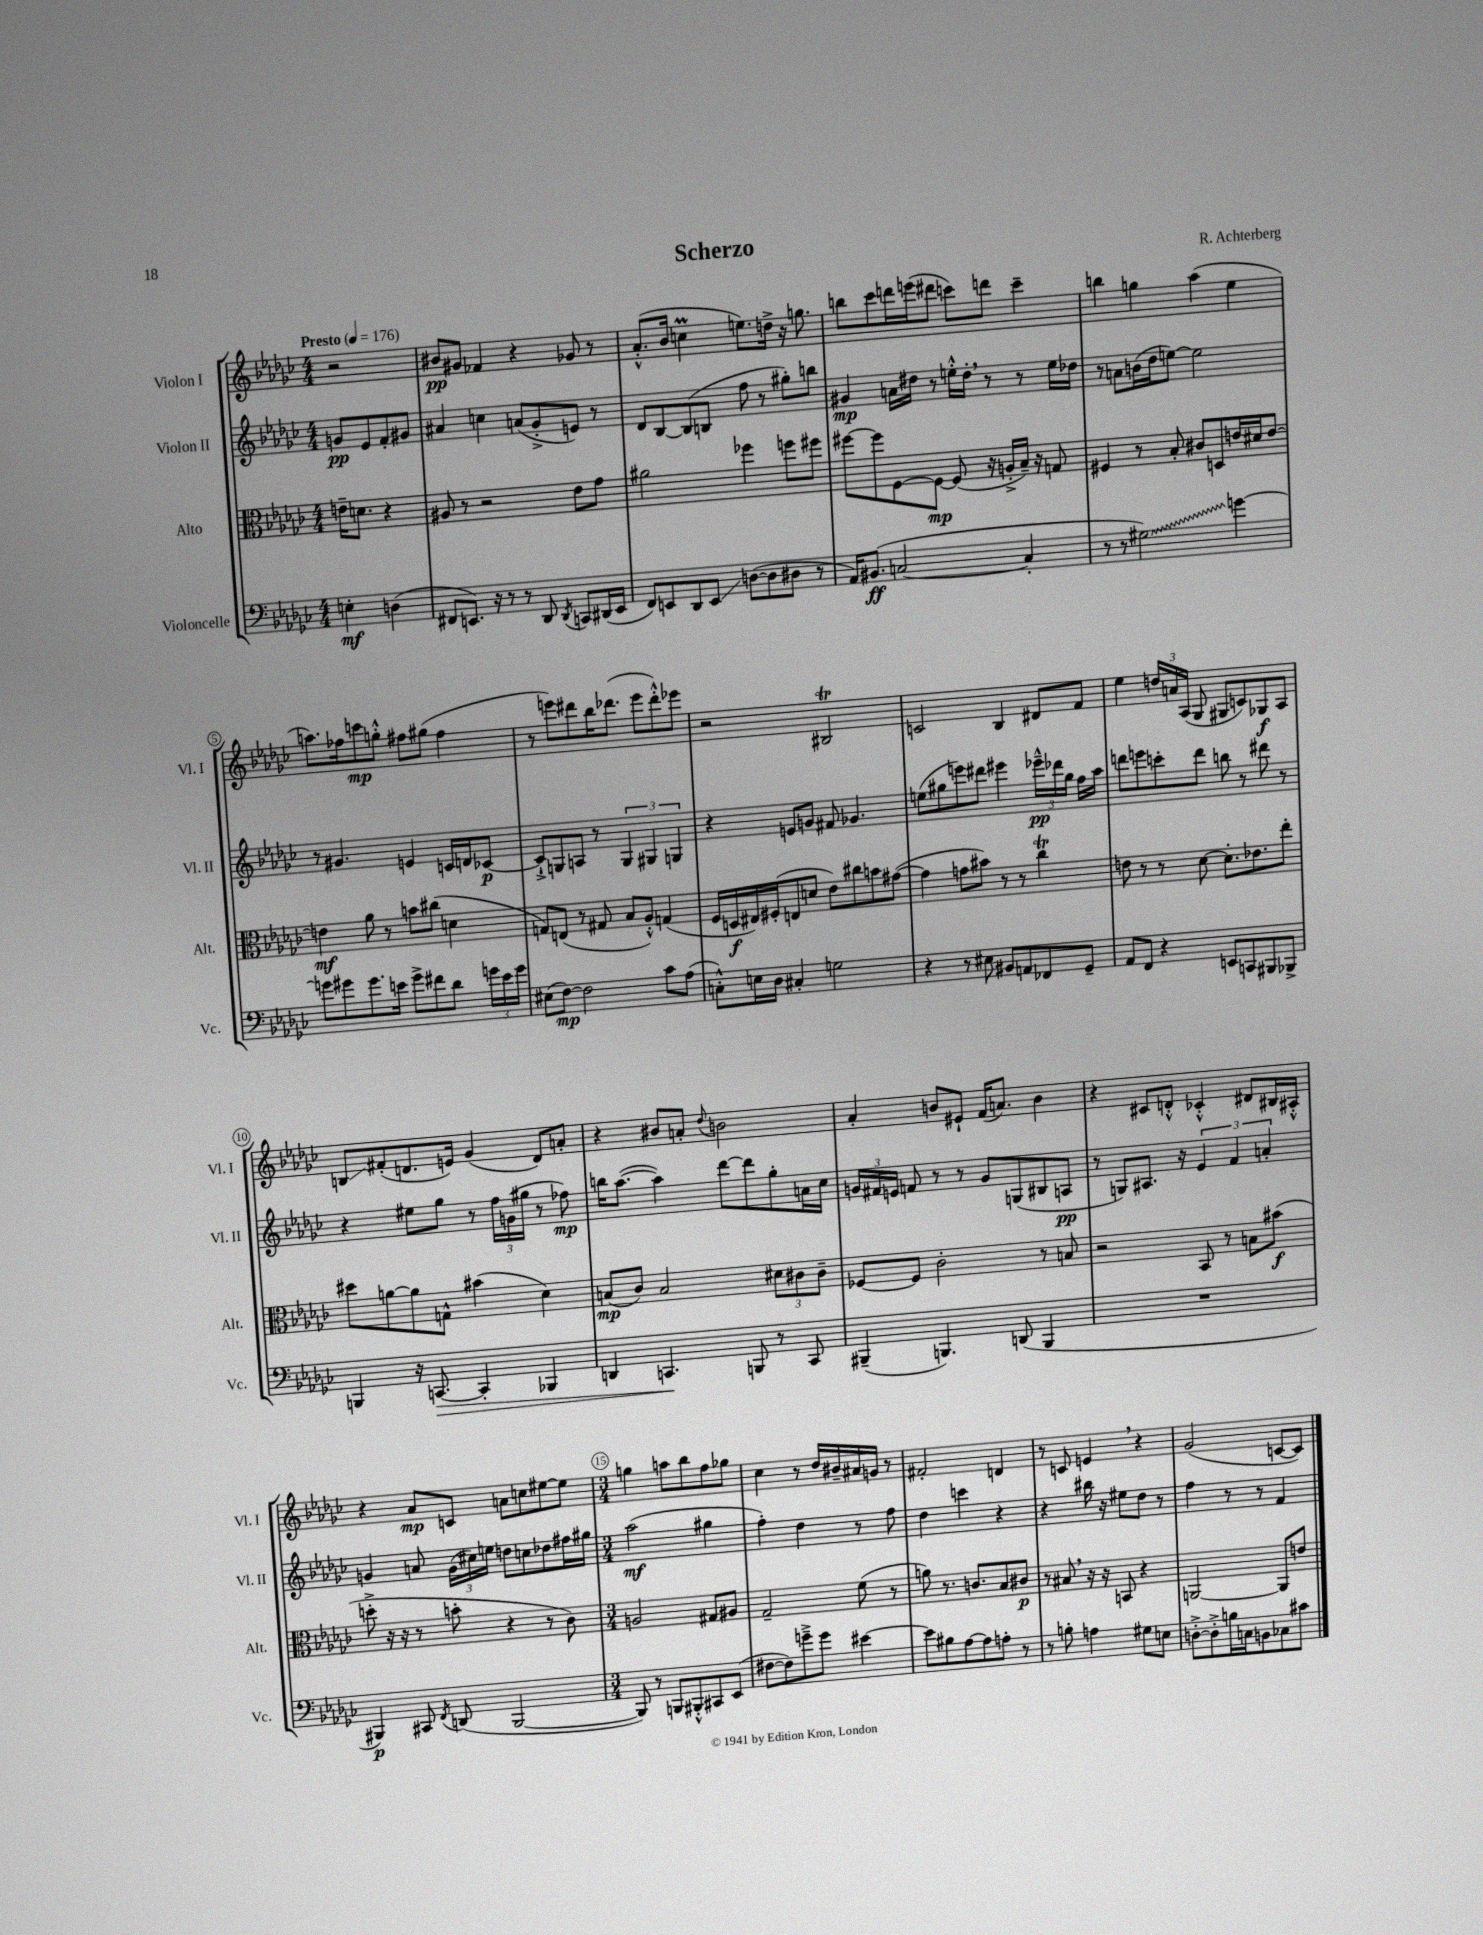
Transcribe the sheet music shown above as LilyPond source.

\header { title = "Scherzo" composer = "R. Achterberg" }
<<
\new StaffGroup <<
\new Staff = "s0" \with { instrumentName = "Violon I" shortInstrumentName = "Vl. I" } {
    \clef treble \key ges \major \numericTimeSignature \time 4/4 \partial 2 \tempo "Presto" 4 = 176
    \autoBeamOff r2 |
    bis'8[\pp gis'8] fes'4 r4 ges'8 r8 |
    aes'8.[-.-^( bes'16] c''4\prall e''8.[) d''16]-> r16 g''8. |
    b''8[ ces'''8 d'''16 e'''16( dis'''8] c'''8[) d'''8] c'''4-- |
    b''4 g''4 aes''4( ees''4 |
    a''8.[) fes''16 c'''8\mp g''8]-.-^ fis''8[ gis''8]( fis''4 |
    r8 e'''8[) dis'''8 bes''16 des'''8.]( e'''8[ des'''8-.-^) ees'''8] |
    r2 bis2\trill |
    c'2 bes4 dis'8[ f'8] |
    ees''4 \tuplet 3/2 { d''16[ a'16 aes16]( } ges8 gis8[ c'8) ges8\f aes8] |
    b8[\glissando fis'8-.( d'8. e'16]) ges'4( d'8[) a'8]-. |
    r4 bis'8[ a'8]-. \appoggiatura { des''8 } b'2 |
    aes'4-. b'8[ eis'8]-! f'16[( a'8.]) b'4 |
    r4 cis'8[ d'8]-.-^ ces'4-.-^ dis'8[ bis16 ais16]-.-^ |
    r4 aes'8[\mp c'8] a'8[ c''8 eis''8~ eis''8] |
    \numericTimeSignature \time 3/4 g''4 a''8[ bes''8 f''8 ges''8] |
    ces''4 r8 des''16[ bis'16-- ais'16 g'16] r8 |
    fis'2-. d'4 |
    r8 c'8 e'4 \breathe r4 |
    ges'2( c'8[~ c'8]) \bar "|." |
}
\new Staff = "s1" \with { instrumentName = "Violon II" shortInstrumentName = "Vl. II" } {
    \clef treble \key ges \major \numericTimeSignature \time 4/4 \partial 2
    \autoBeamOff g'8[\pp ees'8 f'8-. gis'8] |
    ais'4 c''4 a'8[( ges'8-.-> e'8]) r8 |
    des'8[ bes8~ bes8( b8] f''8 r8 gis''8[-.) b''8] |
    gis'4\mp a'16[ dis''16] r8 e''16[-.-^ dis''16]-. \breathe r8 r8 e''16[ des''16] |
    r8 a'8[ b'16( des''16 e''8]~) e''2 |
    r8 gis'4. e'4 c'16[ d'16 ces'8]~\p |
    ces'8[-!-> g8 a8] r8 \tuplet 3/2 { g4 gis4 g4 } |
    r4 e'8[ g'8] fis'8 ges'4. |
    e''8[( gis''8 e'''8) dis'''8] eis'''4 \tuplet 3/2 { ees'''16[---^\pp des'''16 gis''16] } f''16[ aes''16] |
    d'''8[ e'''8 c'''8-. d'''8] b''8 r8 dis'''8 r8 |
    r4 eis''8[ ges''8] r8 \tuplet 3/2 { f''16[ g'16( gis''16] } r8 fes''8\mp) |
    b''16[ aes''8.]~( aes''4) des'''8[~ des'''8 ges''8-. a'16 ces''16] |
    \tuplet 3/2 { g'16[ fis'16 e'16] } f'8 r8 r8 g'8[ g8( bis8 a8]\pp |
    r8 g8[) ais8.] r16 \tuplet 3/2 { ees'4 f'4 a'4-. } |
    g'4 a'8 \tuplet 3/2 { g'16[( cis''16) e''16] } d''8[ c''8 des''8 fis''16 gis''16] |
    \numericTimeSignature \time 3/4 aes''2\mf( gis''4 |
    f''4-.) des''4 r8 f''8 |
    des''4 c'''4 r4 |
    r4 bis''16 r16 eis''8[ des''8] r8 |
    f''4 r8 r8 f'4 \bar "|." |
}
\new Staff = "s2" \with { instrumentName = "Alto" shortInstrumentName = "Alt." } {
    \clef alto \key ges \major \numericTimeSignature \time 4/4 \partial 2
    \autoBeamOff e'16[-- d'8.] r4 |
    ais8 r8 r2 ees'8[ ges'8] |
    ais'2 fes''4 f''8[ fis''8] |
    fis''8[~ fis''8 f8~ f8]~\mp f8( r16 a16[-.-> bes16]--) r16 g8 |
    fis4 r8 bes8-. cis'8[ d8 e'16 dis'16 e'8]~ |
    e'4\mf aes'8 r8 b'8[ cis''8]( d'4 |
    g8[) e8]( r8 gis8 bes8[ aes8]-.-^) g4( |
    f16[ d16\f eis16) fis16-.( e8 d'8] ees'8[) cis''8 b'8 gis'8]~( |
    gis'4 g'8[ bis'8]) r8 r8 ces''4\trill |
    e'8 r8 r8 des'8~ des'8.[-. ees'8. ees''8]-. |
    dis''8[ a'8~ a'8 g8]-^ bis'4( des'4) |
    b8[\mp( ces'8]) b2 \tuplet 3/2 { dis'8[ cis'8 cis'8]-- } |
    fes8[~ fes8] ces'2-. r8 b8 |
    r2 bes,8 r8 b8[ bis'8]\f( |
    d''8-.-> r16 r16 r8 b'8-. r4 r8 ces'8) |
    \numericTimeSignature \time 3/4 a2 gis8[ ais8] |
    ges2-- f'8( r8 |
    a'8) r8. c'8.[ bes8 cis'8]\p |
    r8 bis8 \breathe r16 r16 b,8 r4 |
    a,2~ a,8[ e'8] \bar "|." |
}
\new Staff = "s3" \with { instrumentName = "Violoncelle" shortInstrumentName = "Vc." } {
    \clef bass \key ges \major \numericTimeSignature \time 4/4 \partial 2
    \autoBeamOff e4-.\mf d4( |
    fis,8[ e,8.]) r16 r8 r8 des,8 \acciaccatura { des,8 } c,8[ dis,16( e,16] |
    f,8[) e,8 des,8 e,8]\glissando d8[~( d8 dis8] r8 |
    aes,16[) bis,8.]\ff( c2~ c4-. |
    r8 r8 \once \override Glissando.style = #'zigzag gis2\glissando) g'4~ |
    g'8[ gis'8 gis'8. e'16] gis'8[-> fis'8 des'8] \tuplet 3/2 { g'16[ e'16 g'16] } |
    eis8[( f8]~\mp) f2 ces'8[ aes8]( |
    c8[-.-^) e16 des16] cis4-. g2 |
    r4 r8 eis8 bis,8[ a,8 fes,8 ges,8]-- |
    aes,8[ f,8] r4 e,8[ c,8 bis,,8 bes,,8]-> |
    b,,4 r16 c,8.~\> c,4-. bes,,4 |
    d,4 c,4.\! b,,8 r8 c,8 |
    bis,,4--( b,,4.) d,8( b,,4 |
    R1 |
    bis,,4\p) cis,8 \acciaccatura { f,8 } d,8( bis,,2~ |
    \numericTimeSignature \time 3/4 bis,,8) r8 b,,8[ bis,,8-.-^ cis,8 ees,8]( |
    fis8[~ fis8) g'8---> g'8] eis'4~ |
    eis'8[ bis8 aes8~ aes8 a8]-. r8 |
    r8 b8-. a4 gis8[ e8] |
    d8[~-.-> d8-.-> b16 c16 b,8 ces8 cis'8] \bar "|." |
}
>>
>>
\layout { \context { \Score \override BarNumber.break-visibility = ##(#f #t #t) barNumberVisibility = #(every-nth-bar-number-visible 5) \override BarNumber.stencil = #(make-stencil-circler 0.1 0.3 ly:text-interface::print) } }
